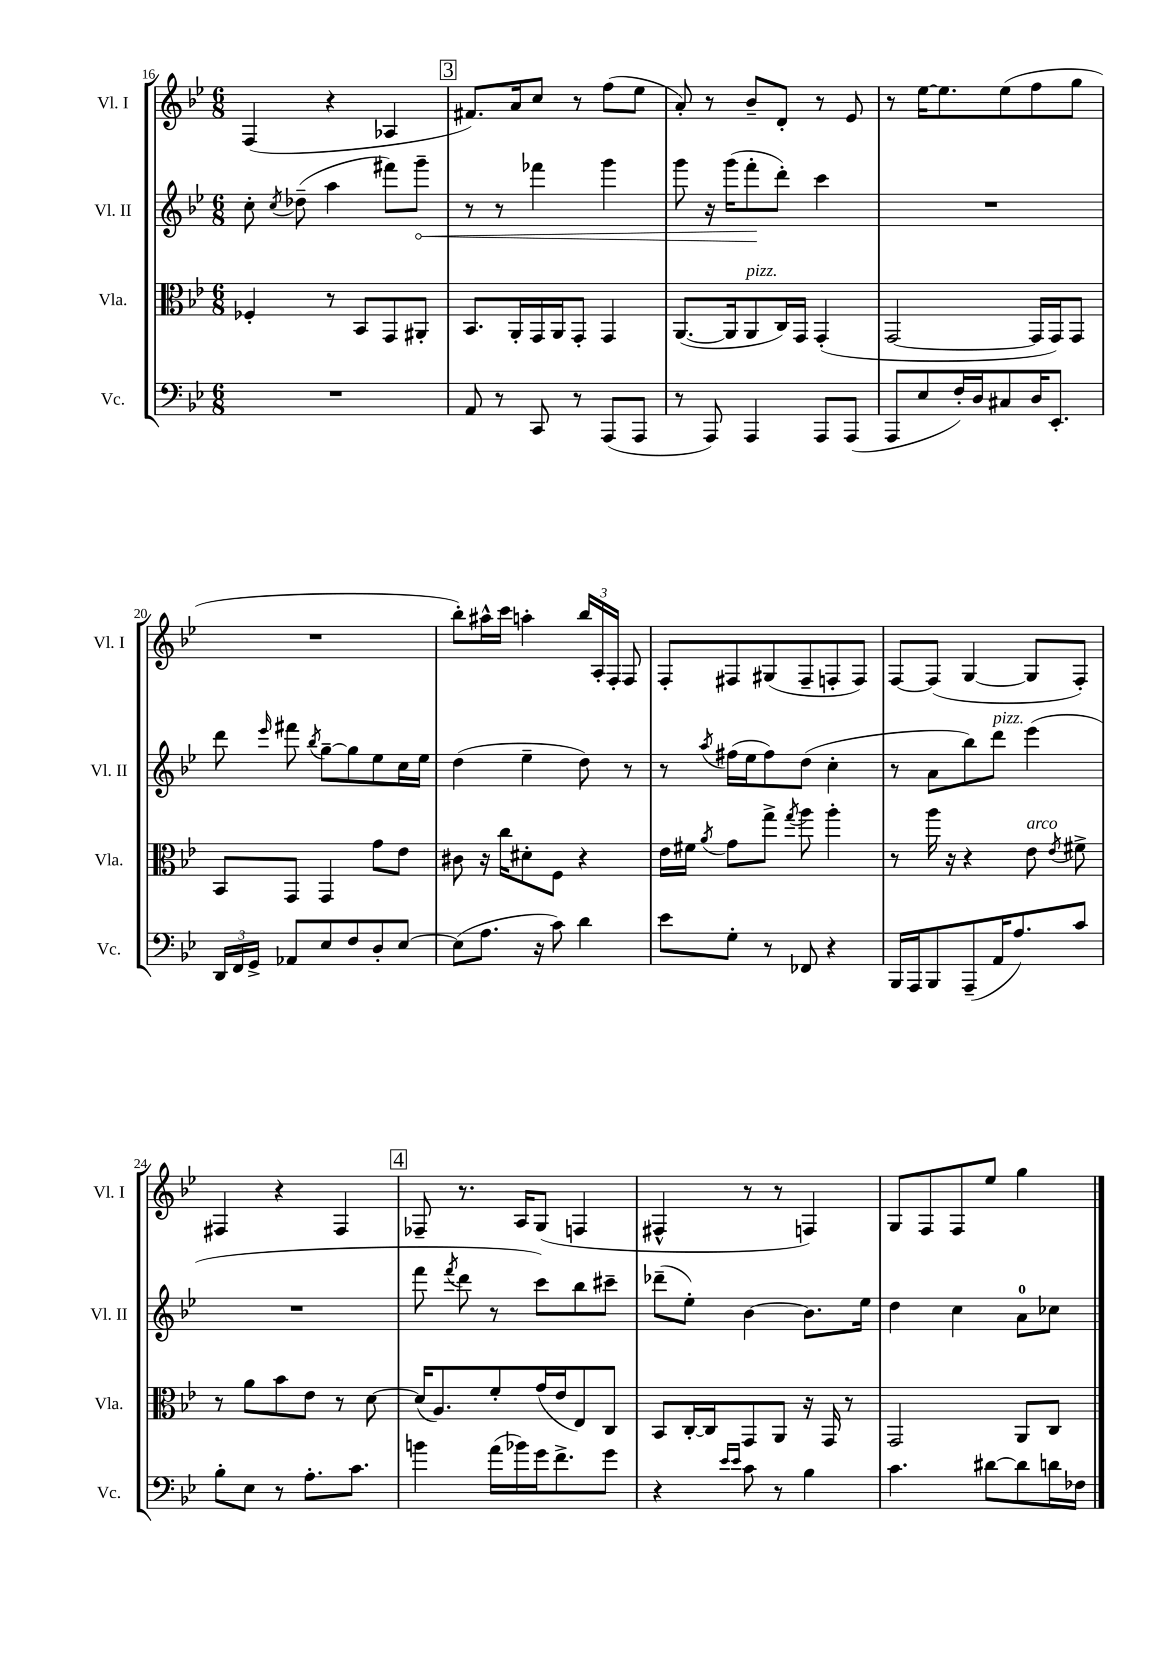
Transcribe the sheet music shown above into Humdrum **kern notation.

**kern	**kern	**kern	**kern
*staff4	*staff3	*staff2	*staff1
*clefF4	*clefC3	*clefG2	*clefG2
*k[b-e-]	*k[b-e-]	*k[b-e-]	*k[b-e-]
*M6/8	*M6/8	*M6/8	*M6/8
2.r	4F-'	8cc'	(4F
.	.	8qcc	.
.	.	(8dd-~	.
.	8r	4aa	4r
.	8BB-	.	.
.	8GG	8fff#)	4A-
.	8AA#'	8ggg~	.
=	=	=	=
8AA	8.BB-	8r	8.f#)
8r	.	8r	.
.	16AA'	.	16a
8CC	16GG	4fff-	8cc
.	16AA	.	.
8r	8GG'	.	8r
(8AAA	4GG	4ggg	(8ff
8AAA	.	.	8ee-
=	=	=	=
8r	([8.AA	8ggg	8a')
8AAA)	.	16r	8r
.	16AA]	(16ggg	.
4AAA	8AA	8fff'	8b-~
.	16C)	8ddd')	8d'
.	16GG	.	.
8AAA	(4GG'	4ccc	8r
(8AAA	.	.	8e-
=	=	=	=
8AAA	[2GG	2.r	8r
8E-	.	.	[16ee-
.	.	.	8.ee-]
16F')	.	.	.
16D	.	.	.
8C#	.	.	(8ee-
16D	16GG]	.	8ff
8.EE-'	16GG)	.	.
.	8GG	.	8gg
=	=	=	=
24DD	8BB-	8ddd	2.r
24FF	.	.	.
24GG^	.	.	.
.	.	16qqeee-	.
8AA-	8GG	8fff#	.
.	.	8qbb-	.
8E-	4GG	[8gg~	.
8F	.	8gg]	.
8D'	8g	8ee-	.
[8E-	8e-	16cc	.
.	.	16ee-	.
=	=	=	=
(8E-]	8c#	(4dd	8bb-')
8.A	16r	.	16aa#^^
.	16cc	.	16ccc
.	8d#'	4ee-~	4aa'
16r	.	.	.
8c)	8F	.	.
4d	4r	8dd)	24bb-
.	.	.	24A'
.	.	.	24F'
.	.	8r	8F
=	=	=	=
8e-	16e-	8r	8F'
.	16f#	.	.
.	8qa	8qaa	.
8G'	8g	(16ff#	8F#
.	.	16ee-	.
8r	8gg^	8ff#)	(8G#
.	8qgg	.	.
8FF-	8aa	(8dd	8F#~
4r	4aa'	4cc'	8F'
.	.	.	8F)
=	=	=	=
16BBB-	8r	8r	[8F
16AAA	.	.	.
8BBB-	16aa	8a	(8F]
.	16r	.	.
(8AAA~	4r	8bb-)	[4G
16AA	.	8ddd	.
8.A)	.	.	.
.	8e-	(4eee-	8G]
.	8qe-	.	.
8c	8f#^	.	8F')
=	=	=	=
8B-'	8r	2.r	4F#
8E-	8a	.	.
8r	8b-	.	4r
8.A'	8e-	.	.
.	8r	.	4F#
8.c	.	.	.
.	[8d	.	.
=	=	=	=
4b	(16d]	8fff	8F-~
.	8.A)	.	.
.	.	8qfff	.
.	.	8ddd	8.r
(16a	8f'	8r	.
16b-)	.	.	16A
16g	(16g	8ccc)	(8G
8.f^	16e-	.	.
.	8E-)	8bb-	4F
8g	8C	8ccc#~	.
=	=	=	=
4r	8BB-	(8ddd-~	4F#^^
.	[16C'	8ee-')	.
.	16C]	.	.
16qqe-	.	.	.
16qqe-	.	.	.
8c	8GG	[4b-	8r
8r	8AA	.	8r
4B-	16r	8.b-]	4F)
.	16GG	.	.
.	8r	.	.
.	.	16ee-	.
=	=	=	=
4.c	2GG	4dd	8G
.	.	.	8F
.	.	4cc	8F
[8d#	.	.	8ee-
8d#]	8AA	8a	4gg
16d	8C	8cc-	.
16F-	.	.	.
==	==	==	==
*-	*-	*-	*-
